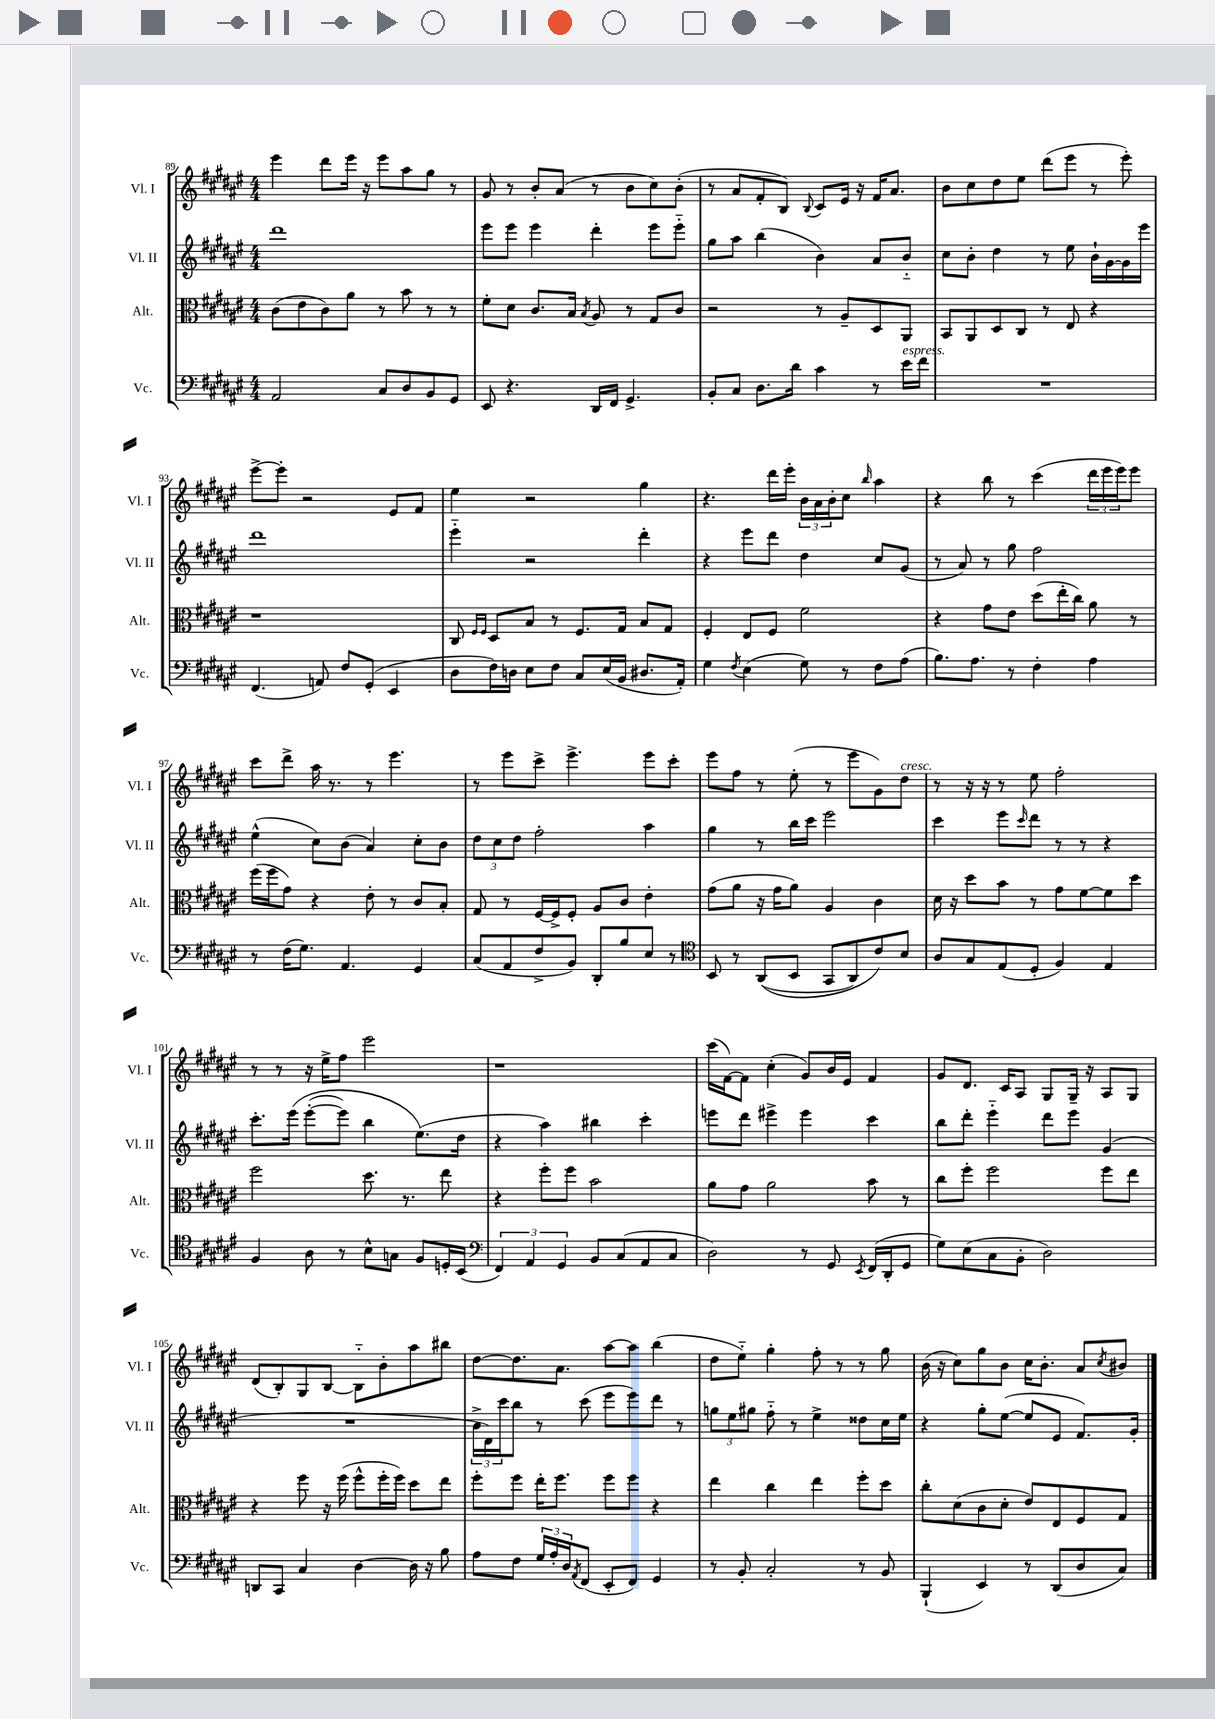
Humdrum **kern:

**kern	**kern	**kern	**kern
*part4	*part3	*part2	*part1
*staff4	*staff3	*staff2	*staff1
*I"Vc.	*I"Alt.	*I"Vl. II	*I"Vl. I
*I'Vc.	*I'Alt.	*I'Vl. II	*I'Vl. I
*clefF4	*clefC3	*clefG2	*clefG2
*k[f#c#g#d#a#e#]	*k[f#c#g#d#a#e#]	*k[f#c#g#d#a#e#]	*k[f#c#g#d#a#e#]
*M4/4	*M4/4	*M4/4	*M4/4
=89	=89	=89	=89
2AA#/	(8c#\L	1ddd#	4eee#\
.	8e#\	.	.
.	8c#\)	.	8ddd#\L
.	8a#\J	.	16eee#\Jk
.	.	.	16r
8C#/L	8r	.	8eee#\L
8D#/	8b\	.	8aa#\
8BB/	8r	.	8gg#\J
8GG#/J	8r	.	8r
=90	=90	=90	=90
8EE#/	8f#'\L	8eee#\L	8g#/
4.r	8d#\J	8eee#\J	8r
.	8.c#/L	4eee#\	8b'/L
.	.	.	(8a#/J
.	16B/Jk	.	.
.	8qB/	.	.
16DD#/LL	8A#/	4ddd#'\	8r
16FF#/JJ	.	.	.
4.GG#^/	8r	.	8b\L
.	8G#/L	8eee#\L	8cc#\)
.	8c#/J	8eee#\J	(8b'\J
=91	=91	=91	=91
8BB'/L	2r	8gg#\L	8r
8C#/J	.	8aa#\J	8a#/L
8.D#\L	.	(4bb\	8f#'/
.	.	.	8B/J)
16d#\Jk	.	.	.
.	.	.	8qqB/
4c#\	8r	4b\)	8c#/L
.	8A#~/L	.	16e#/Jk
.	.	.	16r
8r	8D#/	8a#/L	16f#/KL
.	.	.	8.a#/J
!LO:TX:a:i:t=espress.	!	!	!
16e#\LL	8AA#/J	8b/J	.
16f#\JJ	.	.	.
=92	=92	=92	=92
1r	8BB/L	8cc#\L	8b\L
.	8AA#/	8b'\J	8cc#\
.	8D#/	4dd#\	8dd#\
.	8C#/J	.	8ee#\J
.	8r	8r	(8ddd#\L
.	8E#/	8ee#\	8eee#\J
.	4r	16b`\LL	8r
.	.	[16g#\	.
.	.	16g#\]	8eee#'\)
.	.	16eee#\JJ	.
!!LO:LB:g=z
=93	=93	=93	=93
(4.FF#/	1r	1ddd#	[8eee#^\L
.	.	.	8eee#'\J]
.	.	.	2r
8AAn/)	.	.	.
8F#/L	.	.	.
(8GG#'/J	.	.	.
4EE#/	.	.	8e#/L
.	.	.	8f#/J
=94	=94	=94	=94
8D#\L	8C#/	4eee#\	4ee#\
.	16qqF#/LL	.	.
.	16qqF#/JJ	.	.
16F#\L)	8D#/L	.	.
16Dn\JJ	.	.	.
8E#\L	8B/J	2r	2r
8F#\J	8r	.	.
8C#/L	8.F#/L	.	.
(16E#/L	.	.	.
16BB/JJ	16G#/Jk	.	.
8.D#X/L	8B/L	4ddd#'\	4gg#\
.	8G#/J	.	.
16AA#'/Jk)	.	.	.
=95	=95	=95	=95
4G#\	4F#'/	4r	4.r
8qF#/	.	.	.
(4E#\	8E#/L	8eee#\L	.
.	8F#/J	8ddd#\J	16ddd#\LL
.	.	.	16eee#'\JJ
8G#\)	2f#\	4dd#\	24b\LL
.	.	.	24a#\
.	.	.	24b'\J
8r	.	.	8cc#\J
.	.	.	16qqbb/
8F#\L	.	8cc#/L	4aa#\
(8A#\J	.	(8g#/J	.
=96	=96	=96	=96
8.B\L)	4r	8r	4r
.	.	8a#/)	.
8.A#\J	.	.	.
.	8g#\L	8r	8bb\
8r	8e#\J	8gg#\	8r
4F#'\	(8dd#\L	2ff#\	(4ccc#\
.	16ee#'\L	.	.
.	16cc#\JJ)	.	.
4A#\	8a#\	.	24ddd#\LL
.	.	.	24eee#\
.	.	.	24eee#\J)
.	8r	.	8eee#\J
!!LO:LB:g=z
=97	=97	=97	=97
8r	(16ff#\LL	(4ee#^^\	8ccc#\L
.	16ff#\J	.	.
(16F#\KL	8g#\J)	.	8ddd#^\J
8.G#\J)	.	.	.
.	4r	8cc#\L)	16aa#\
.	.	.	8.r
4.AA#/	.	(8b\J	.
.	8e#'\	4a#/)	8r
.	8r	.	4.eee#\
4GG#/	8c#/L	8cc#'\L	.
.	8B'/J	8b\J	.
=98	=98	=98	=98
(8C#/L	8G#/	12dd#\L	8r
.	.	12cc#\	.
8AA#/	8r	.	8eee#\L
.	.	12dd#\J	.
8F#^/	[16F#/LL	2ff#'\	8ccc#^\J
.	16F#^/J]	.	.
8BB/J)	8F#'/J	.	4.eee#^\
8DD#'/L	8A#/L	.	.
8B/	8c#/J	.	.
8E#/J	4e#'\	4aa#\	8eee#\L
8r	.	.	8ccc#'\J
=99	=99	=99	=99
*clefC4	*	*	*
8BB/	(8g#\L	4gg#\	8eee#\L
8r	8a#\J	.	8ff#\J
((8AA#/L	16r	8r	8r
.	16g#\KL	.	.
8BB/J	8a#\J)	16bb\LL	(8ee#'\
.	.	16ccc#\JJ	.
8GG#/L	4A#/	2eee#\	8r
8AA#/)	.	.	8eee#\L
8c#/)	4c#\	.	8g#\)
!	!	!	!LO:TX:a:i:t=cresc.
8B/J	.	.	8dd#\J
=100	=100	=100	=100
8A#/L	16d#\	4ccc#\	8r
.	16r	.	.
8G#/	8dd#\L	.	16r
.	.	.	16r
(8E#/	8b\J	8eee#\L	8r
.	.	16qqccc#/	.
8D#'/J	8r	8ddd#\J	8ee#\
4F#/)	8g#\L	8r	2ff#'\
.	[8f#\	8r	.
4E#/	8f#\]	4r	.
.	8dd#\J	.	.
!!LO:LB:g=z
=101	=101	=101	=101
4F#/	2ff#\	8.ccc#'\L	8r
.	.	.	8r
.	.	(16eee#\Jk	.
8A#\	.	([8eee#'\L	16r
.	.	.	16ee#^\KL
8r	.	8eee#\J])	8ff#\J
8B^^\L	8.dd#\	4bb\	2eee#\
8Gn\J	.	.	.
.	8.r	.	.
8F#/L	.	(8.ee#\L)	.
16Dn'/L	8ee#\	.	.
(16BB/JJ	.	16dd#\Jk	.
=102	=102	=102	=102
*clefF4	*	*	*
6FF#/)	4r	4r	1r
6AA#/	.	.	.
.	8ff#'\L	4aa#\)	.
6GG#/	.	.	.
.	8ff#\J	.	.
8BB/L	2b\	4bb#X\	.
(8C#/	.	.	.
8AA#/	.	4ccc#'\	.
8C#/J	.	.	.
=103	=103	=103	=103
2D#\)	8a#\L	8eeen\L	(16ccc#\LL
.	.	.	[16f#\J)
.	8g#\J	8ddd#\J	8f#\J]
.	2a#\	4eee#X^\	(4cc#'\
8r	.	4eee#\	8g#/L)
8GG#/	.	.	16b/L
.	.	.	16e#/JJ
8qEE#/	.	.	.
(16FF#/LL	8b\	4ccc#\	4f#/
16DD#'/J	.	.	.
8GG#/J	8r	.	.
=104	=104	=104	=104
8G#\L)	8cc#\L	8bb\L	8g#/L
(8E#\	8ff#'\J	8ddd#'\J	8.d#/J
8C#\	2ff#\	4eee#\	.
.	.	.	16c#/KL
8BB'\J	.	.	8A#/J
2D#\)	.	8ddd#\L	8G#/L
.	.	8eee#\J	16G#~/Jk
.	.	.	16r
.	8ff#\L	(4g#/	8A#/L
.	8ee#\J	.	8G#/J
!!LO:LB:g=z
=105	=105	=105	=105
8DDn/L	4r	1r	(8d#/L
8CC#/J	.	.	8B'/)
4C#/	8ff#\	.	8G#/
.	16r	.	[8B/J
.	(16ff#\	.	.
[4D#\	8ff#^^\L	.	8B\L]
.	16ff#'\L	.	8b'\
.	16ff#\JJ)	.	.
16D#\]	8dd#\L	.	8aa#\
16r	.	.	.
8B\	8ee#\J	.	8bb#X\J
=106	=106	=106	=106
8A#\L	8ff#'\L	24b^\LL	[8dd#\L
.	.	24d#\)	.
.	.	24ccc#\J	.
8F#\J	8ff#\J	8bb\J	8.dd#\]
24G#/LL	16ee#'\KL	8r	.
24A#'/	.	.	.
.	8.ff#\J	.	8.a#\J
24D#/J	.	.	.
8qAA#/	.	.	.
(8FF#/J	.	(8ccc#\	.
8EE#'/L	8ff#\L	8eee#\L	[8aa#\L
8FF#/J)	8ff#\J	8eee#\)	8aa#\J]
4GG#/	4r	8ddd#\J	(4bb\
.	.	8r	.
=107	=107	=107	=107
8r	4ee#\	12ggn\L	8dd#\L
.	.	12ee#\	.
8BB'/	.	.	8ee#\J)
.	.	12gg#X\J	.
2C#'/	4cc#\	8ff#\	4gg#'\
.	.	8r	.
.	4ee#\	4ee#^\	8ff#'\
.	.	.	8r
8r	8ff#'\L	8dd##X\L	8r
8BB/	8dd#\J	16cc#\L	8gg#\
.	.	16ee#\JJ	.
=108	=108	=108	=108
(4BBB`/	8cc#'\L	4r	(16b\
.	.	.	16r
.	(8d#\	.	8cc#\L)
4EE#/)	8c#\	8gg#'\L	8gg#\
.	8d#'\J	([8ee#\J	8b\J
8r	8e#/L)	8ee#/L]	16cc#\KL
.	.	.	8.b'\J
(8DD#/L	8E#/	8e#/J	.
8D#/	8F#/	8.f#/L)	8a#/L
.	.	.	8qcc#/
8C#/J)	8G#/J	.	8b#X/J
.	.	16g#'/Jk	.
==	==	==	==
*-	*-	*-	*-
